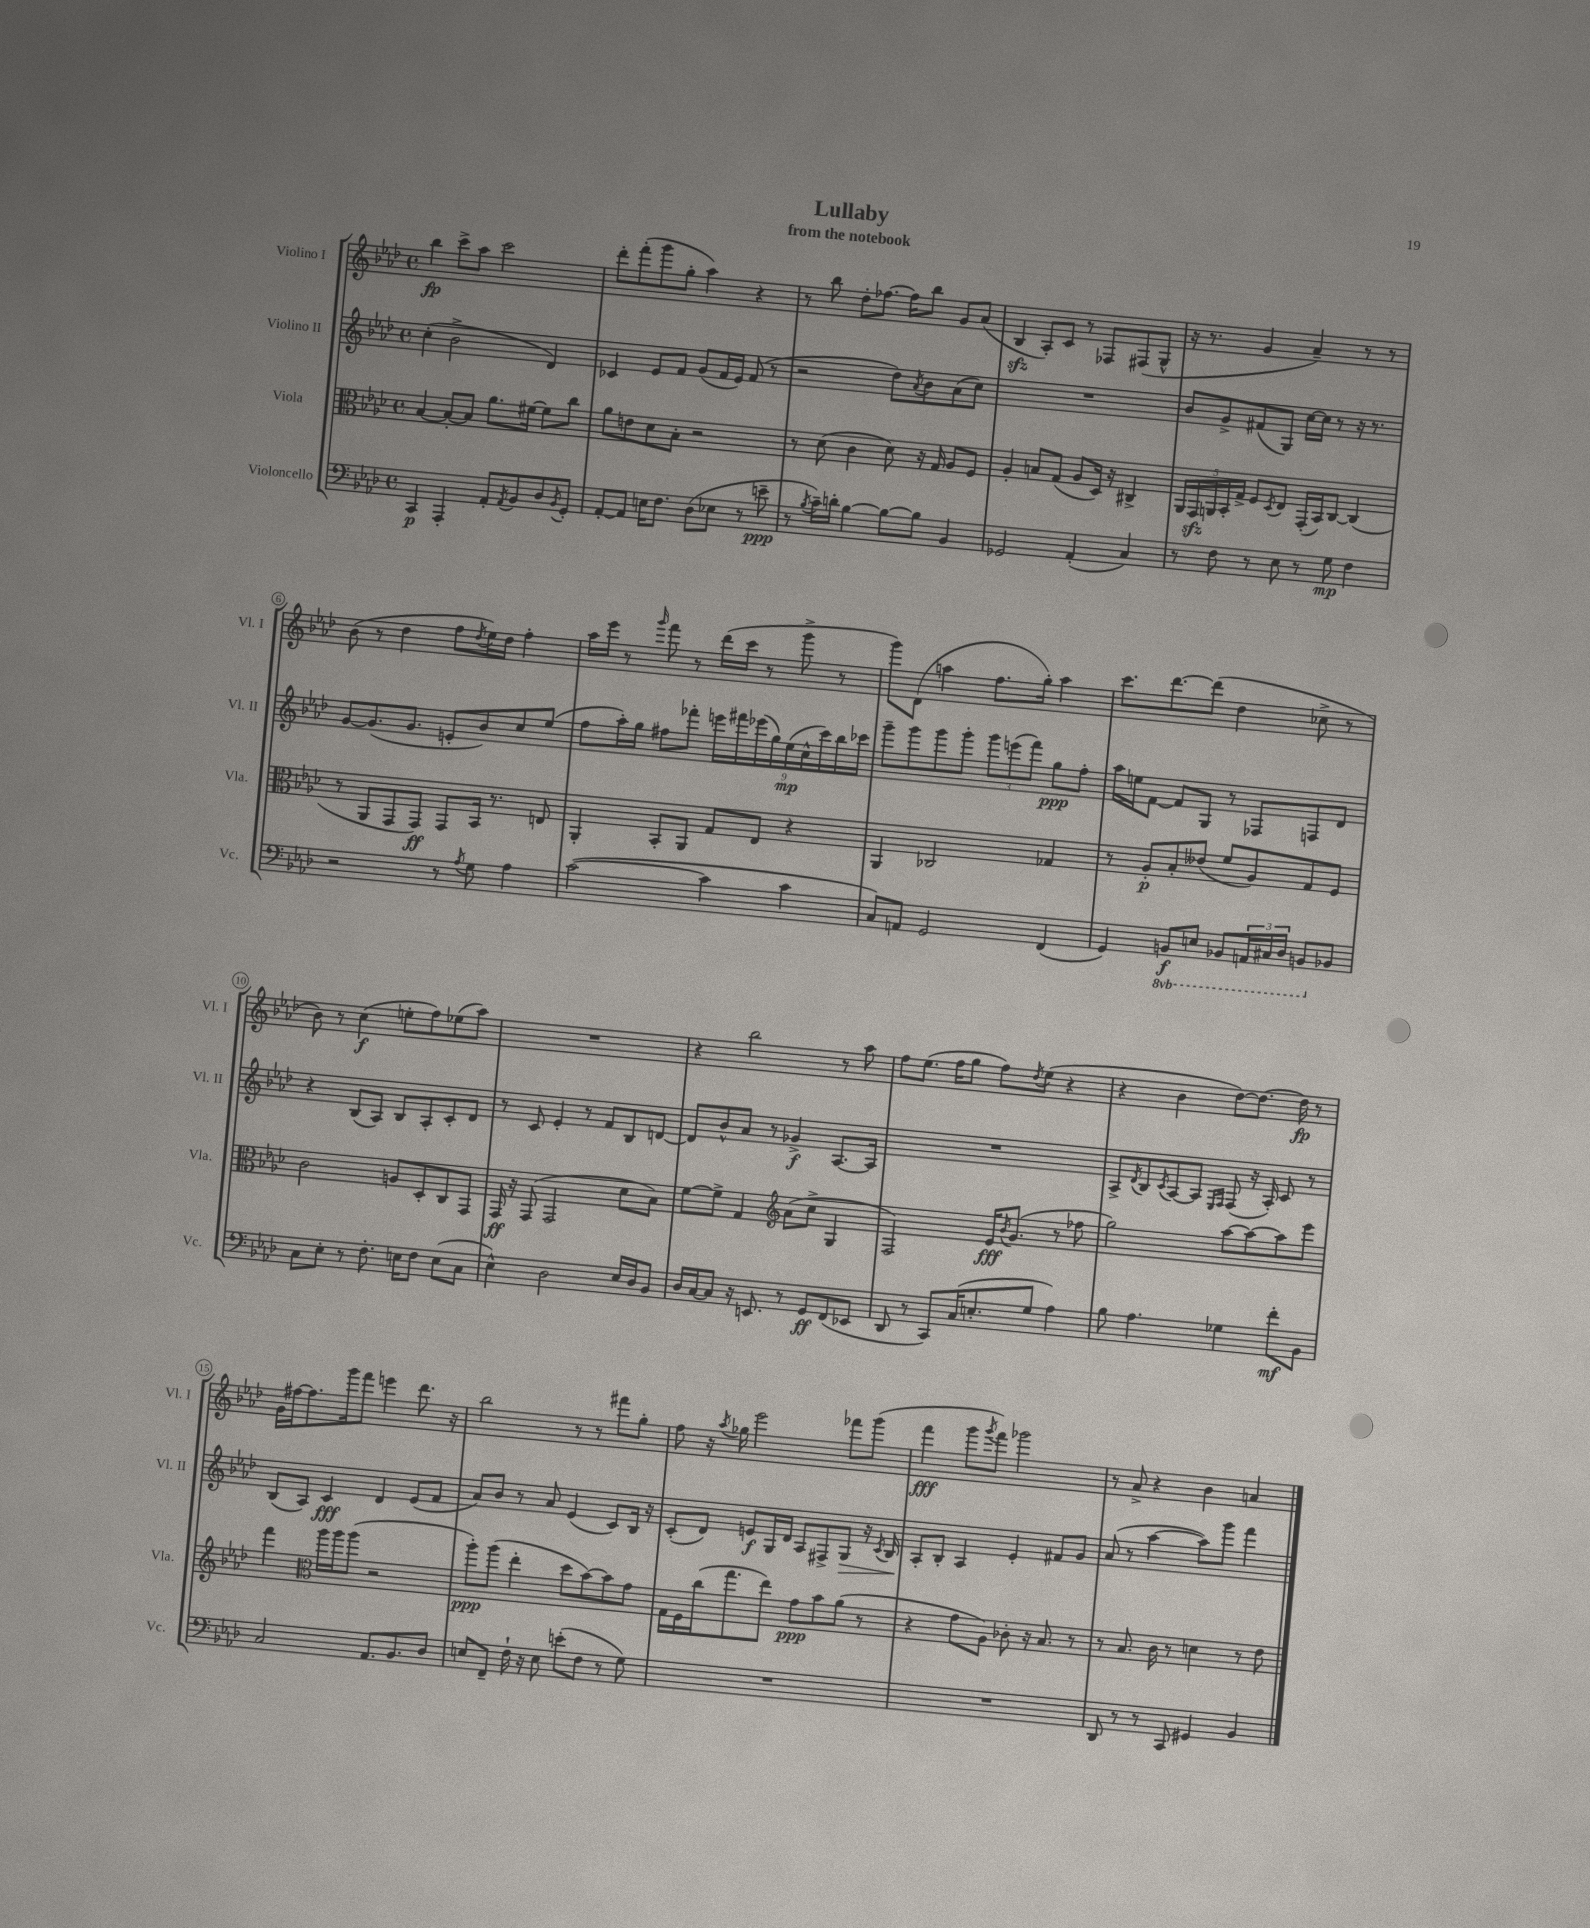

**kern	**kern	**kern	**kern
*staff4	*staff3	*staff2	*staff1
*clefF4	*clefC3	*clefG2	*clefG2
*k[b-e-a-d-]	*k[b-e-a-d-]	*k[b-e-a-d-]	*k[b-e-a-d-]
*M4/4	*M4/4	*M4/4	*M4/4
*met(c)	*met(c)	*met(c)	*met(c)
4CC	[4B-	(4cc'	4bb-
4AAA-'	8B-'_	2b-^	8ccc^
.	8B-]	.	8aa-
8AA-'	8.a-	.	2ccc
8qAA-	.	.	.
8BB-	.	.	.
.	[16f#	.	.
8D-	8f#]	4d-)	.
8qBB-	.	.	.
8GG'	8cc	.	.
=	=	=	=
[8AA-'	8a-	4c-	8ddd-'
8AA-]	8e	.	(8fff'
16E	8d-	8e-	8ggg
8.F	.	.	.
.	8B-'	8f	8gg'
(8D-	2r	(8g	4aa-)
8E-	.	16f	.
.	.	16e-)	.
8r	.	(8f	4r
8e~	.	8r	.
=	=	=	=
8r	8r	2r	8r
8qB-	.	.	.
16c~)	(8d-	.	8bb-
16d'	.	.	.
[4B-	4c	.	8dd-'
.	.	.	[8.ff-
8B-_	8d-)	8dd-)	.
.	.	.	16ff-]
.	.	8qa-	.
8B-]	16r	8b-	8bb-
.	16G	.	.
4BB-	8A-	(8a-	8g
.	8F	8cc)	(8a-
=	=	=	=
2GG-	4A-'	1r	4B-
.	8B	.	8A-')
.	(8G	.	8c
(4AA-'	8A-	.	8r
.	16D-)	.	8F-
.	16r	.	.
4C)	4C#^	.	(8F#
.	.	.	8G^^
=	=	=	=
8r	20AA-	8b-	16r
.	20GG	.	.
.	.	.	8.r
.	20AA	.	.
8F	.	8g^	.
.	20BB-'	.	.
.	20G^	.	.
8r	8F	(8f#	4g
.	8qD-	.	.
8E-	8E-	8G)	.
8r	(16GG'	[16cc	4a-~)
.	16BB-)	16cc]	.
8G	[8C	8r	.
4F	(4C]	16r	8r
.	.	8.r	.
.	.	.	8r
=	=	=	=
2r	8r	[8g	(8b-
.	8AA-	(8.g]	8r
.	8GG	.	4dd-
.	.	8.g	.
.	8GG)	.	.
8r	8GG	8e'	8ff
8qA-	.	.	8qdd-
8G	16BB-	8b-)	16ee-)
.	8.r	.	16dd-
4A-	.	8cc	4ff'
.	8E	(8ee-	.
=	=	=	=
([2c	4AA-'	8ff	16aa-
.	.	.	16eee-
.	.	16aa-')	8r
.	.	16gg	.
.	.	.	16qqggg
.	8BB-'	8ff#	8fff
.	8AA-	8fff-'	8r
4c]	8G	18eee	(16ddd-
.	.	18fff#	.
.	.	.	16ccc
.	.	(18eee-	.
.	8E-	.	8r
.	.	18gg)	.
.	.	(18ee-	.
4c	4r	.	8ggg^
.	.	18cc^^	.
.	.	18ccc)	.
.	.	.	8r
.	.	18bb-	.
.	.	18ccc-	.
=	=	=	=
8C)	4AA-	8ggg~	8ggg)
8AA	.	8ggg	(8d-
2GG	2C-	8ggg	4aa
.	.	8ggg'	.
.	.	12ggg	8.ff
.	.	(12eee	.
.	.	12fff)	.
.	.	.	16gg')
(4FF	4G-	8gg	4aa
.	.	8ff'	.
=	=	=	=
4GG)	8r	16aa-	8.ccc
.	.	16ee	.
.	8A-'	[8f	.
.	.	.	[8.ddd-
8BBB	8B-'	8f]	.
8EE	(8e--	8G	(8ddd-]
8BBB-	8f	8r	4dd-
24AAA	8A-)	8F-	.
24CC#	.	.	.
24DD-	.	.	.
8BBB	8G	8F	8cc-^
8BB-	8F	8d-	8r
=	=	=	=
8C	2c	4r	8b-)
8E-'	.	.	8r
8r	.	(8B-	(4cc
8.F'	.	8A-)	.
.	8A	8B-	8ee'
16E	.	.	.
8F	8D-'	8A-'	8ff)
(8E	8C	8c'	(8ee-
8C	8GG	8d-	8aa-)
=	=	=	=
4E-^^)	16GG	8r	1r
.	16r	.	.
.	(8GG	8c	.
2D-	2GG	4e-'	.
.	.	8r	.
.	.	8f	.
16E-	8d-	8B-	.
16D-	.	.	.
8BB-	8B-)	[8d	.
=	=	=	=
16D-	[8f	8d]	4r
[16C	.	.	.
8C]	8f^]	8b-^^	.
16r	4G	8a-	2bb-
8.EE	.	.	.
.	.	8r	.
*	*clefG2	*	*
8r	(8a-	4g-^	.
8GG	8cc^	.	.
(8FF	4G	[8.A-	8r
8EE-	.	.	8aa-
.	.	16A-]	.
=	=	=	=
8DD-	2F)	1r	8ff
8r	.	.	(8.ee-
8CC)	.	.	.
.	.	.	16ff
(16C	.	.	8gg
8.E'	.	.	.
.	16e-	.	8ff)
.	8qb-	.	.
.	(8.g	.	.
.	.	.	8qdd-
8G	.	.	(8ee-
4A-)	8r	.	4r
.	8ff-	.	.
=	=	=	=
8B-	2gg)	8A-^	4r
.	.	8qd-	.
4.A-	.	8B-	.
.	.	8qc	.
.	.	[8A-	4b-
.	.	8A-]	.
.	.	16qqE-	.
.	.	16qqF	.
4G-	[8aa-	(8F	[8dd-)
.	8aa-_	16r	8.dd-_
.	.	16A-')	.
8f'	8aa-]	8c	.
.	.	.	16dd-]
8BB-	8eee-	8r	8r
=	=	=	=
2C	4fff	(8B-	16g
.	.	.	[16ff#
.	.	8A-)	8.ff#]
*	*clefC3	*	*
.	16aa-	4c	.
.	16aa-	.	16ggg
.	(8aa-	.	8fff
8.AA-	2r	4d-	4eee
8.BB-	.	.	.
.	.	(8e-	8.ddd-
8D-	.	8f	.
.	.	.	16r
=	=	=	=
8E	8aa-')	8a-)	2bb-
8FF~	(8aa-	8b-	.
16F`	4ee-'	8r	.
16r	.	.	.
8E	.	8a-	.
(8e'	8dd-	(4e-	8r
8F	[8b-)	.	8r
8r	8b-]	8c)	8fff#
8G)	8g	16B-	8gg'
.	.	16r	.
=	=	=	=
1r	16G	(8c'	8ff
.	16F	.	.
.	(16cc	8d-)	16r
.	.	.	8qaa-
.	8.gg	.	16gg-
.	.	8e	2eee-
.	8ee-)	16G	.
.	.	16d-	.
.	8g	8A-	.
.	8b-	8F#^	.
.	(8a-	8G	8fff-
.	8r	16r	(8ggg
.	.	8qc	.
.	.	16B-	.
=	=	=	=
1r	4r	8A-'	4fff
.	.	8B-'	.
.	8g	4A-	8ggg
.	.	.	8qggg
.	8A-)	.	8fff)
.	8c-'	4e-'	2ggg-
.	16r	.	.
.	8.B-	.	.
.	.	8f#	.
.	8r	8g	.
=	=	=	=
8DD-	8r	(8a-	8r
8r	8.B-	8r	8a-^
8r	.	[4aa-	4r
.	16c	.	.
8CC	8r	.	.
4GG#	4d	8aa-])	4b-
.	.	8ggg	.
4BB-	8r	4fff	4a
.	8e-	.	.
==	==	==	==
*-	*-	*-	*-
